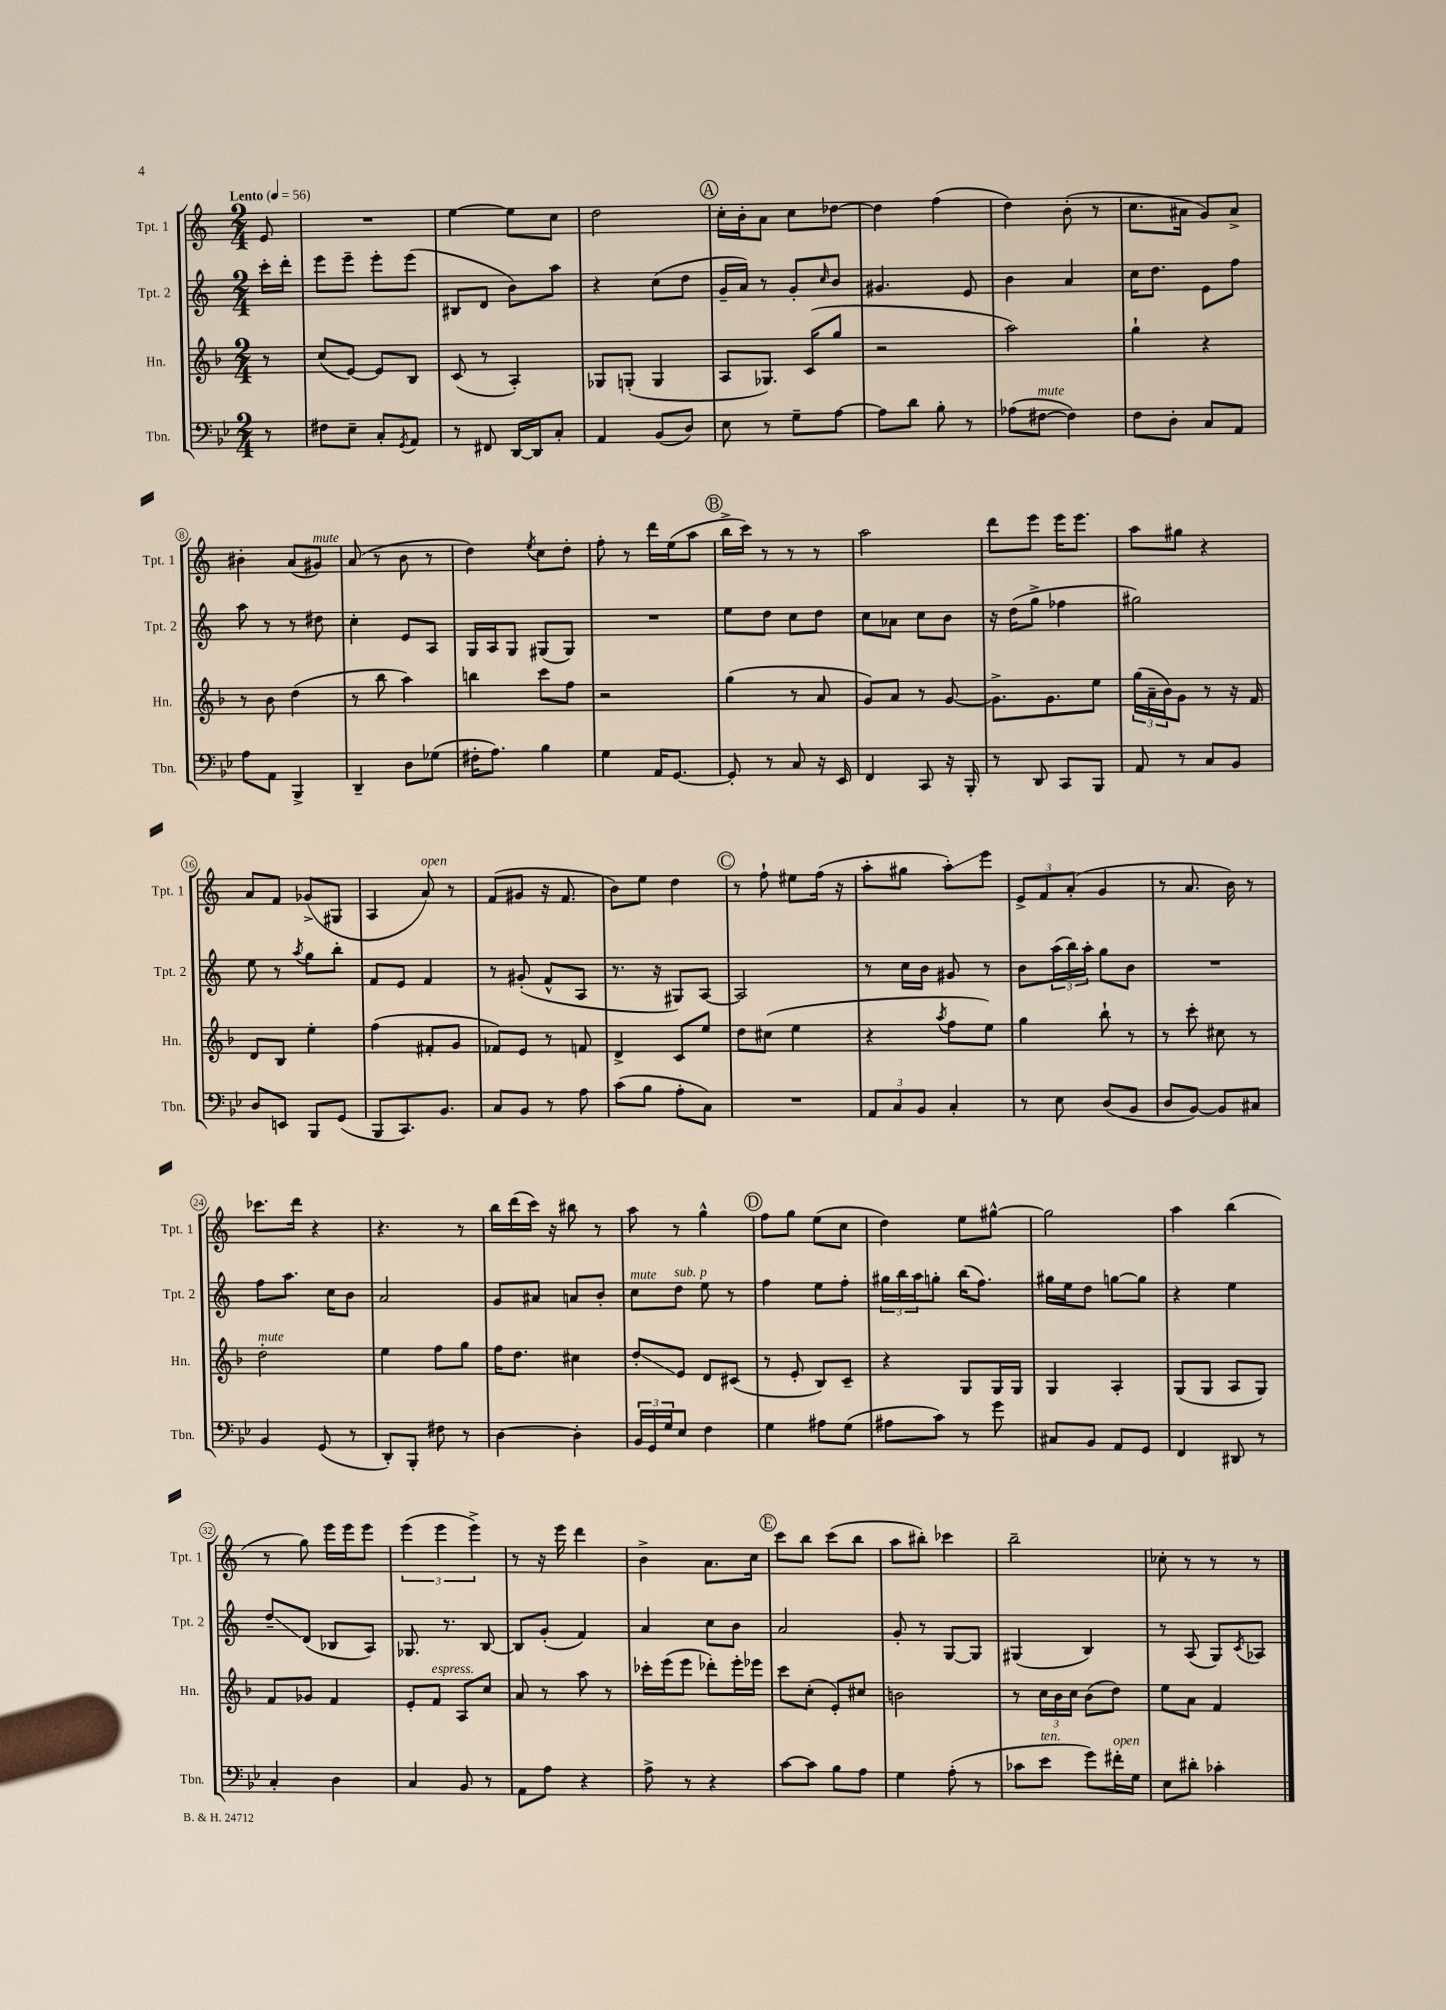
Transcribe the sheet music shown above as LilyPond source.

<<
\new StaffGroup <<
\new Staff = "s0" \with { instrumentName = "Tpt. 1" shortInstrumentName = "Tpt. 1" } {
    \clef treble \key c \major \numericTimeSignature \time 2/4 \partial 8 \tempo "Lento" 4 = 56
    e'8 |
    R2 |
    e''4~ e''8 c''8 |
    d''2 |
    \mark \markup { \circle "A" } c''16-. b'16-. a'8 c''8 des''8~ |
    des''4 f''4( |
    d''4) b'8-.( r8 |
    c''8. ais'16 g'8) ais'8-> |
    bis'4-. a'8( gis'8^\markup { \italic "mute" }) |
    a'8( r8 b'8 r8 |
    d''4) \acciaccatura { e''8 } c''8 d''8-. |
    f''8-. r8 d'''16 e''16( a''8 |
    \mark \markup { \circle "B" } b''16-> c'''16) r8 r8 r8 |
    a''2 |
    d'''8 e'''8 e'''16 e'''8. |
    a''8 gis''8 r4 |
    a'8 f'8 ges'8->( gis8 |
    a4 a'8^\markup { \italic "open" }) r8 |
    f'8( gis'8 r16 f'8. |
    b'8) e''8 d''4 |
    \mark \markup { \circle "C" } r8 f''8-! eis''8 f''16( r16 |
    a''8-. gis''8 a''8-.\glissando) e'''8 |
    \tuplet 3/2 { e'8-> f'8 a'8-.( } g'4 |
    r8 a'8. b'16) r8 |
    ces'''8. d'''16 r4 |
    r4. r8 |
    b''16 d'''16( c'''16) r16 bis''8 r8 |
    a''8 r8 g''4-^ |
    \mark \markup { \circle "D" } f''8 g''8 e''8( c''8 |
    d''4) e''8 gis''8~-^ |
    gis''2 |
    a''4 b''4( |
    r8 g''8) e'''16 e'''16 e'''8 |
    \tuplet 3/2 { e'''4( e'''4 e'''4->) } |
    r8 r16 e'''16 d'''4 |
    b'4-> a'8. c''16 |
    \mark \markup { \circle "E" } c'''8 b''8 c'''8( b''8 |
    a''8 bis''8-.) ces'''4 |
    b''2-- |
    ces''8-. r8 r8 r8 \bar "|." |
}
\new Staff = "s1" \with { instrumentName = "Tpt. 2" shortInstrumentName = "Tpt. 2" } {
    \clef treble \key c \major \numericTimeSignature \time 2/4 \partial 8
    c'''16-. d'''16-. |
    e'''8 e'''8-- e'''8-. e'''8( |
    bis8 d'8 b'8) a''8 |
    r4 c''8( d''8 |
    \mark \markup { \circle "A" } g'16-- a'16) r8 g'8-. \grace { c''16 } b'8 |
    gis'4. e'8 |
    b'4 a'4 |
    c''16 d''8. e'8 f''8 |
    a''8 r8 r8 dis''8 |
    c''4-. e'8 a8 |
    g16 a16 g8 gis8( gis8) |
    R2 |
    \mark \markup { \circle "B" } e''8 d''8 c''8 d''8 |
    c''8 aes'8 c''8 b'8 |
    r16 d''16( g''8-> fes''4 |
    gis''2) |
    e''8 r8 \acciaccatura { a''8 } g''8 b''8-. |
    f'8 e'8 f'4 |
    r8 gis'8-.( f'8-^ a8 |
    r8. r16 gis8) a8~ |
    \mark \markup { \circle "C" } a2 |
    r8 c''16 b'16 gis'8 r8 |
    b'8 \tuplet 3/2 { a''16( b''16) a''16-. } g''8 b'8 |
    R2 |
    f''8 a''8. c''16 b'8 |
    a'2 |
    g'8 ais'8 a'8 b'8-. |
    c''8^\markup { \italic "mute" } d''8^\markup { \italic "sub. p" } e''8 r8 |
    \mark \markup { \circle "D" } f''4 e''8 f''8-. |
    \tuplet 3/2 { gis''16 b''16 a''16 } g''8-. b''16( f''8.) |
    gis''16 e''16 d''8 g''8~ g''8 |
    r4 e''4 |
    d''8--\glissando d'8( bes8 a8) |
    ges8. r8. b8~ |
    b8 g'8-.( f'4) |
    a'4 c''8 b'8 |
    \mark \markup { \circle "E" } a'2 |
    g'8-. r8 g8~ g8 |
    gis4( b4) |
    r8 a8( g8) \acciaccatura { c'8 } aes8 \bar "|." |
}
\new Staff = "s2" \with { instrumentName = "Hn." shortInstrumentName = "Hn." } {
    \clef treble \key f \major \numericTimeSignature \time 2/4 \partial 8
    r8 |
    c''8( e'8~) e'8 bes8 |
    c'8( r8 a4-.) |
    ges8 g8-.( g4 |
    \mark \markup { \circle "A" } a8 ges8.) c'16( g''8 |
    r2 |
    a''2) |
    g''4-! r4 |
    r8 bes'8 d''4( |
    r8 bes''8 a''4) |
    b''4 c'''8 f''8 |
    r2 |
    \mark \markup { \circle "B" } g''4( r8 a'8 |
    g'8) a'8 r8 g'8~ |
    g'8.-> g'8. e''8 |
    \tuplet 3/2 { g''16( a'16-- bes'16) } g'8 r8 r16 f'16 |
    d'8 bes8 e''4-. |
    f''4( fis'8-. g'8 |
    fes'8) e'8 r8 f'8 |
    d'4-> c'8 e''8 |
    \mark \markup { \circle "C" } d''8 cis''8( e''4 |
    r4 \acciaccatura { a''8 } f''8 e''8) |
    g''4 bes''8-! r8 |
    r8 c'''8-. cis''8 r8 |
    d''2-.^\markup { \italic "mute" } |
    e''4 f''8 g''8 |
    f''16 d''8. cis''4 |
    d''8-.\glissando e'8 d'8 cis'8( |
    \mark \markup { \circle "D" } r8 e'8-. bes8) c'8-- |
    r4 g8 g16 g16 |
    g4 a4-. |
    g8( g8 a8 g8) |
    f'8 ges'8 f'4 |
    e'8-. f'8^\markup { \italic "espress." } a8 c''8 |
    a'8 r8 a''8 r8 |
    ces'''16-. e'''16( e'''8 des'''8-.) e'''16-. ees'''16 |
    \mark \markup { \circle "E" } c'''8 c''8-.( e'8-.) cis''8 |
    b'2 |
    r8 \tuplet 3/2 { c''16 bes'16 c''16 } bes'8( d''8) |
    e''8 a'8 f'4 \bar "|." |
}
\new Staff = "s3" \with { instrumentName = "Tbn." shortInstrumentName = "Tbn." } {
    \clef bass \key bes \major \numericTimeSignature \time 2/4 \partial 8
    r8 |
    fis8 ees8-- c8-. \acciaccatura { g,8 } a,8 |
    r8 fis,8 d,16~ d,16 c8-. |
    a,4 bes,8( d8) |
    \mark \markup { \circle "A" } ees8 r8 g8-- a8~ |
    a8 d'8 bes8-. r8 |
    aes8( fis8~^\markup { \italic "mute" } fis4) |
    f8 d8-. c8 a,8 |
    a8 a,8 bes,,4-> |
    d,4-- d8 ges8( |
    fis16-. a8.) bes4 |
    g4 a,16 g,8.~ |
    \mark \markup { \circle "B" } g,8-. r8 c8 r16 ees,16 |
    f,4 c,8 r16 bes,,16-. |
    r8 d,8 c,8 bes,,8 |
    a,8 r8 c8 bes,8 |
    d8 e,8 bes,,8 g,8( |
    bes,,8 c,8.) bes,8. |
    c8 bes,8 r8 a8 |
    c'8( bes8 a8-. c8) |
    \mark \markup { \circle "C" } R2 |
    \tuplet 3/2 { a,8 c8 bes,8 } c4-. |
    r8 ees8 d8( bes,8 |
    d8 bes,8~) bes,8 cis8 |
    bes,4 g,8( r8 |
    d,8-.) bes,,8-. fis8 r8 |
    d4~ d4-. |
    \tuplet 3/2 { bes,16 g,16 g16 } ees8 f4 |
    \mark \markup { \circle "D" } g4 ais8 g8( |
    ais8 c'8) r8 g'8 |
    cis8 bes,8 a,8 g,8 |
    f,4 dis,8 r8 |
    c4-. d4 |
    c4 bes,8 r8 |
    a,8 a8 r4 |
    a8-> r8 r4 |
    \mark \markup { \circle "E" } c'8~ c'8 bes8 a8 |
    g4 a8-.( r8 |
    ces'8 ees'8^\markup { \italic "ten." } g'8) fis'16-.^\markup { \italic "open" } g16 |
    ees8 dis'8-. ces'4-. \bar "|." |
}
>>
>>
\layout { \context { \Score \override BarNumber.stencil = #(make-stencil-circler 0.1 0.3 ly:text-interface::print) } }
